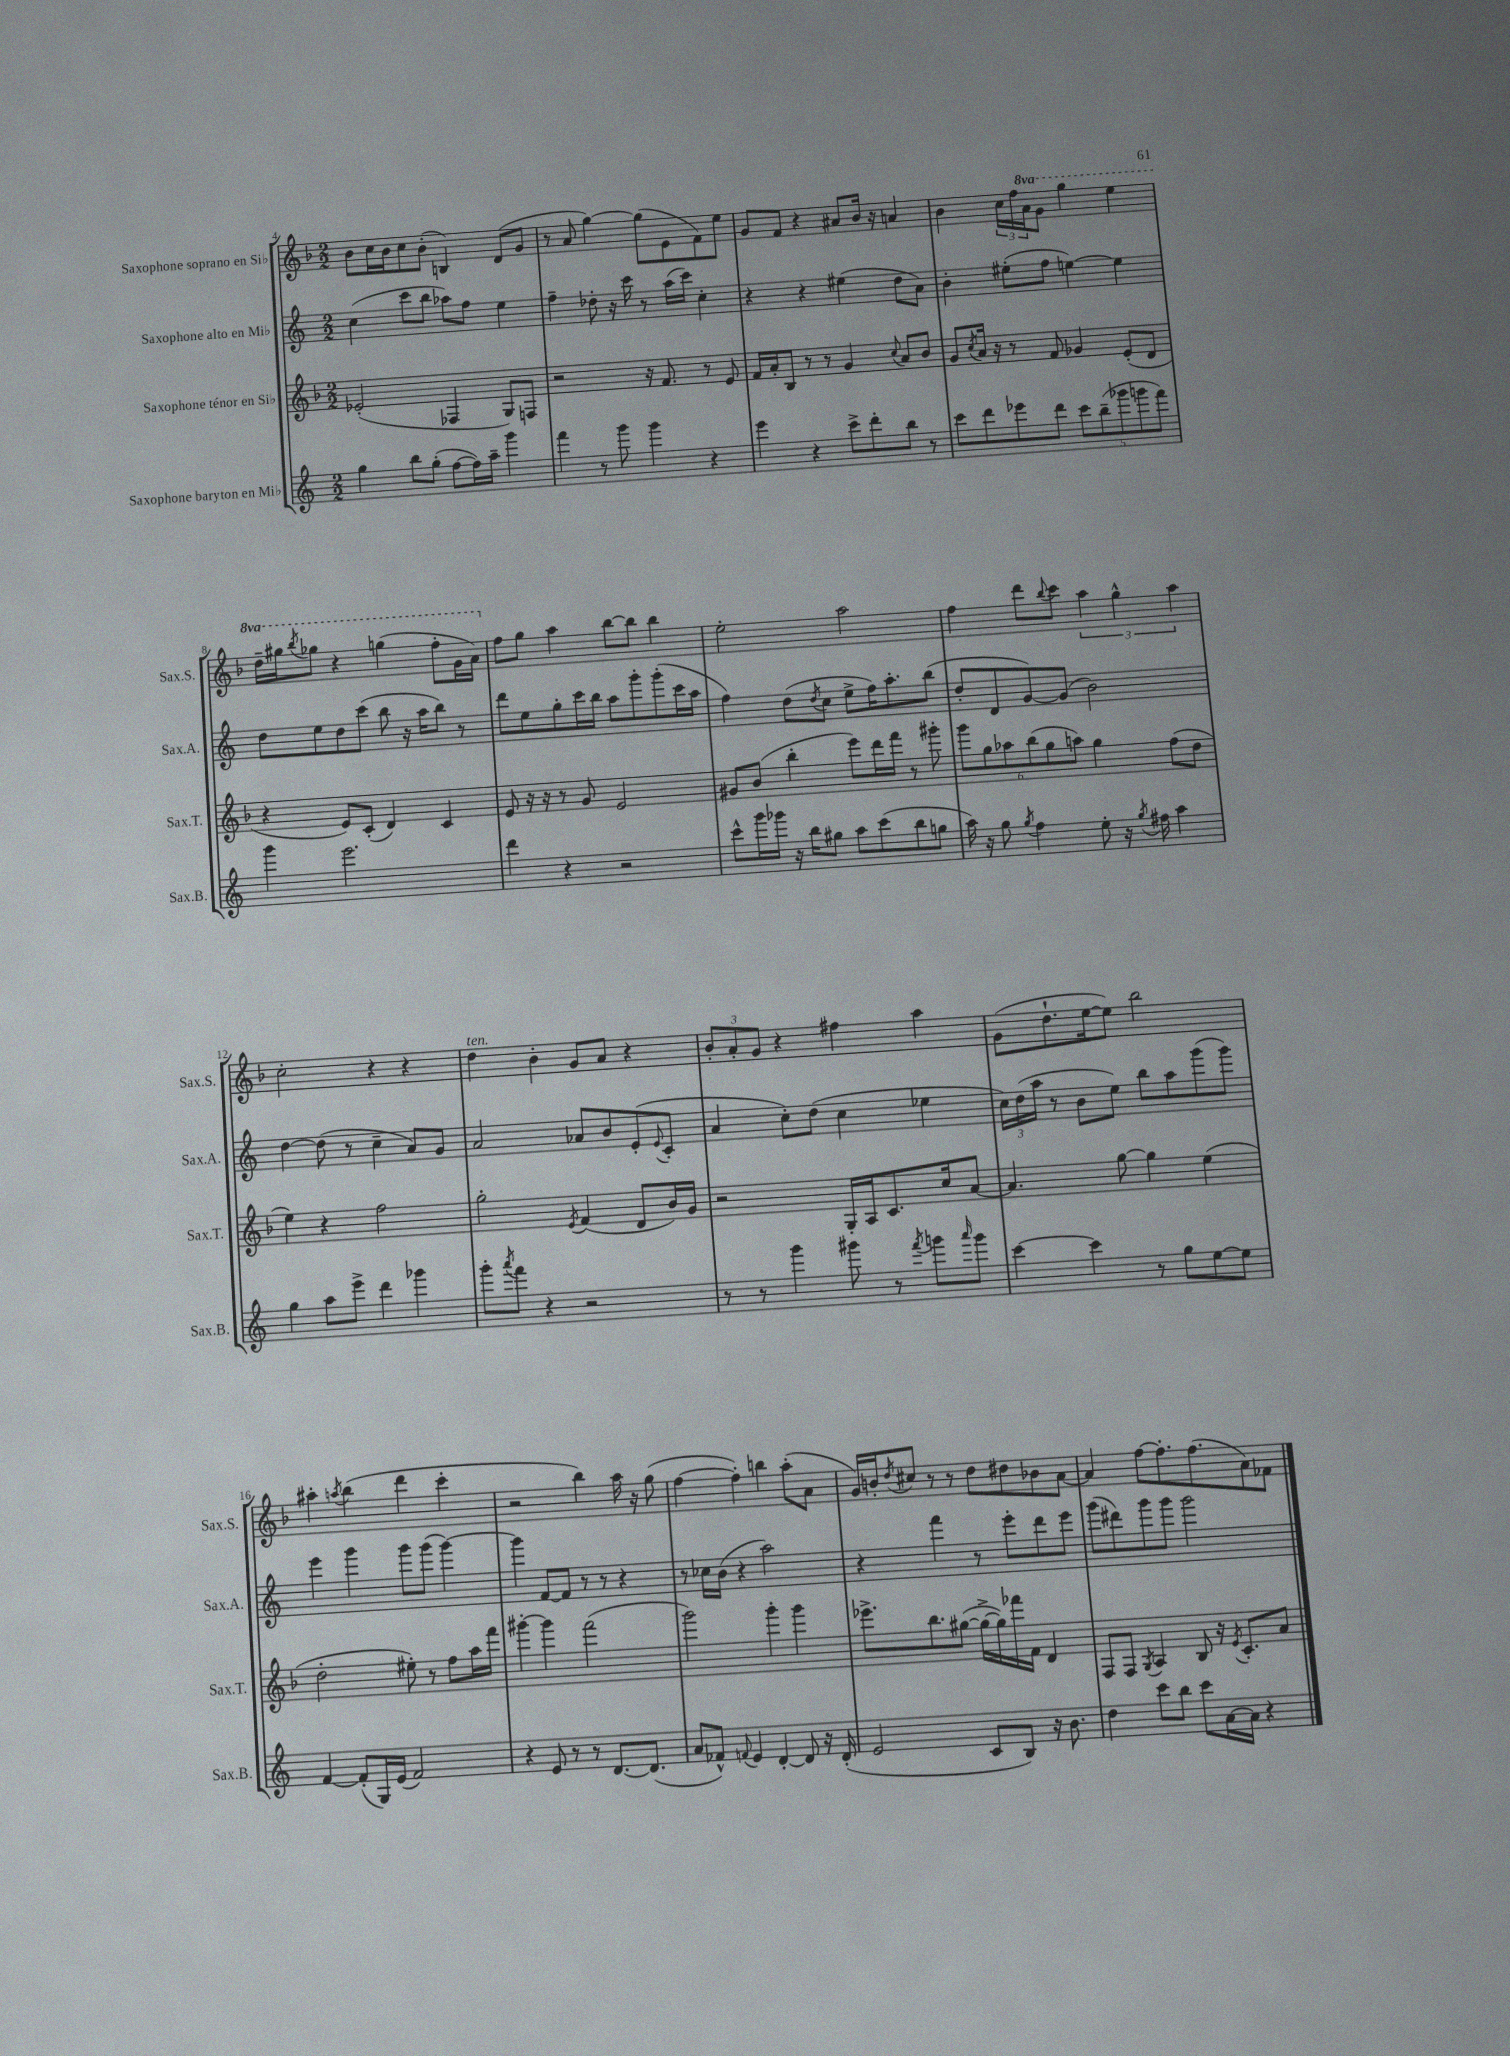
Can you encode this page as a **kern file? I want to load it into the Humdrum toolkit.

**kern	**kern	**kern	**kern
*part4	*part3	*part2	*part1
*staff4	*staff3	*staff2	*staff1
*I"Saxophone baryton en Mi♭	*I"Saxophone ténor en Si♭	*I"Saxophone alto en Mi♭	*I"Saxophone soprano en Si♭
*I'Sax.B.	*I'Sax.T.	*I'Sax.A.	*I'Sax.S.
*clefG2	*clefG2	*clefG2	*clefG2
*k[]	*k[b-]	*k[]	*k[b-]
*M2/2	*M2/2	*M2/2	*M2/2
=4	=4	=4	=4
4gg\	(2e-X'/	(4cc\	8b-\L
.	.	.	16cc\L
.	.	.	16b-\J
8bb\L	.	8ccc\L	8cc\
(8gg'\J	.	8bb\J	(8b-'\J
[8ff\L	4F-X/	8aa-X\L)	4Bn/)
16ff\L])	.	8ff\J	.
16aa~\JJ	.	.	.
4ggg\	8G/L)	4ee\	(8d/L
.	8Fn/J	.	8g/J
=5	=5	=5	=5
4fff\	2r	4ff~\	8r
.	.	.	8a/
8r	.	8dd-X'\	[4gg\)
8ggg\	.	16r	.
.	.	16ccc\	.
4ggg\	16r	8r	(8gg\L]
.	8.f/	.	.
.	.	(16aa\LL	8e\
.	.	16ccc\JJ)	.
4r	8r	4cc'\	8f\)
.	8e/	.	8ee\J
=6	=6	=6	=6
4eee\	16f/LL	4r	8g/L
.	16a'/J	.	.
.	8B-/J	.	8f/J
4r	8r	4r	4r
.	8r	.	.
8ccc^\L	4g/	(4ee#X\	8a#X/L
8ddd'\	.	.	16b-/Jk
.	.	.	16r
.	8qqcc/	.	.
8bb\J	8a/L	8dd\L	4an/
8r	8b-/J	8a\J)	.
=7	=7	=7	=7
8ccc\L	8g/L	4b'\	4b-\
.	8qcc/	.	.
8ddd\	16a/Jk	.	.
.	16r	.	.
8eee-X\	8r	(8ee#X'\L	24cc\LL
.	.	.	24ff\
*	*	*	*8va
.	.	.	24aa\J
8ddd\J	8f/	8ff\J	8gg\J
10ccc\L	4g-X/	[4een\)	4ggg\
(10bb~\	.	.	.
10ggg-X\	.	.	.
.	(8e'/L	4ee\]	4eee\
10gggn\	.	.	.
.	8d/J	.	.
10fff\J)	.	.	.
!!LO:LB:g=z
=8	=8	=8	=8
4ggg\	4r	8dd\L	16ddd~\LL
.	.	.	16ggg#X\J
.	.	.	8qbbb-/
.	.	8ee\	8ggg-X\J
2.eee\	8e/L)	8dd\	4r
.	(8c'/J	(8ccc\J	.
.	4d/)	8bb\	(4gggn\
.	.	16r	.
.	.	16aa\KL	.
.	4c/	8bb\J)	8fff'\L
.	.	8r	16gg\L
.	.	.	16aa\JJ)
=9	=9	=9	=9
*	*	*	*X8va
4ddd\	8e/	8ddd\L	8ff\L
.	16r	8ee\	8gg\J
.	16r	.	.
4r	8r	8gg'\	4aa\
.	8g/	16ccc\L	.
.	.	16bb\JJ	.
2r	2e/	8aa\L	[8bb-\L
.	.	8ggg'\	8bb-\J]
.	.	(8ggg'\	4bb-\
.	.	16ccc\L	.
.	.	16aa\JJ	.
=10	=10	=10	=10
8ccc^^\L	8g#X/L	4ff\)	2ee'\
16ggg\L	(8b-/J	.	.
16ggg-X\JJ	.	.	.
16r	4bb-'\	(8dd\L	.
16bb\KL	.	.	.
.	.	8qdd/	.
8gg#X\J	.	8cc\J	.
8aa\L	8eee\L)	8ee^\L	2aa\
(8ccc\	16ddd\L	16ff\K)	.
.	16fff\JJ	8.aa'\	.
8bb\	8r	.	.
8ggn\J	8ggg#X'\	(8bb\J	.
=11	=11	=11	=11
16aa\)	12ggg\L	8dd'/L	4ff\
16r	.	.	.
.	12gg\	.	.
8gg\	.	8d/	.
.	12aa-X\	.	.
8qgg/	.	.	.
4ff\	(12bb-\	[8g/)	8ddd\L
.	12gg\	.	.
.	.	.	8qqbb-/
.	.	(8g/J]	8ccc\J
.	12aan\J)	.	.
8ee'\	4gg\	2b\)	6aa\
16r	.	.	.
.	.	.	6gg^^\
8qgg/	.	.	.
16ff#X\	.	.	.
4aa\	(8ff\L	.	.
.	.	.	6aa\
.	8dd\J	.	.
!!LO:LB:g=z
=12	=12	=12	=12
4gg\	4ee\)	[4dd\	2cc'\
8aa\L	4r	(8dd\]	.
8eee^\J	.	8r	.
4ddd\	2ff\	4cc~\	4r
4ggg-X\	.	8a/L)	4r
.	.	8g/J	.
=13	=13	=13	=13
!	!	!	!LO:TX:a:i:t=ten.
8ggg'\L	2gg'\	2a/	4dd\
8qaaa/	.	.	.
8fff\J	.	.	.
4r	.	.	4b-'\
.	8qe/	.	.
2r	(4f/	8a-X/L	8g/L
.	.	8b/	8a/J
.	8d/L	(8e'/	4r
.	.	8qqe/	.
.	16b-/L)	8c'/J	.
.	16g/JJ	.	.
=14	=14	=14	=14
8r	2r	4a/	12b-'/L
.	.	.	12a'/
8r	.	.	.
.	.	.	12g/J
4ggg\	.	8cc'\L)	4r
.	.	(8dd\J	.
8ggg#X\	16G'/LL	4cc\	4ff#X\
.	16A/J	.	.
8r	8.c/	.	.
8qfff/	.	.	.
8gggn\L	.	4ee-X\	4aa\
.	16cc/k	.	.
16qqaaa/	.	.	.
8ggg\J	[8a/J	.	.
=15	=15	=15	=15
[4ccc\	4.a/]	24cc\LL)	(8g\L
.	.	(24dd\	.
.	.	24aa\JJ	.
.	.	8r	8.dd`\
4ccc\]	.	8b\L	.
.	.	.	[16ee\k
.	[8gg\	8ee\J)	8ee\J])
8r	4gg\]	8bb\L	2bb-\
8gg\L	.	8aa\	.
[8ee\	(4ee\	(8ggg\	.
8ee\J]	.	8ggg\J)	.
!!LO:LB:g=z
=16	=16	=16	=16
[4f/	2dd'\	4eee\	4aa#X'\
.	.	.	8qaan/
(8f'/L]	.	4ggg\	(4bb-\
16G/L)	.	.	.
(16e/JJ	.	.	.
2f/)	8ee#X'\)	8ggg\L	4ddd\
.	8r	(8ggg\J	.
.	8ff\L	[4ggg\)	4ccc'\
.	16aa\L	.	.
.	16fff\JJ	.	.
=17	=17	=17	=17
4r	[4ggg#X'\	4ggg\]	2r
8e/	4ggg#\]	[8f/L	.
8r	.	8f/J]	.
8r	(2fff\	8r	4bb-\)
[8.d/L	.	8r	.
.	.	4r	16aa\
(8.d/J]	.	.	16r
.	.	.	(8gg\
=18	=18	=18	=18
8a/L	2ggg\)	8r	[4ff\
8f-X^^/J)	.	16cc-X\LL	.
.	.	(16b\JJ	.
8qqfn/	.	.	.
4e/	.	4r	4ff'\])
[4d'/	4ggg'\	2aa\)	4bbn\
8d/]	4ggg\	.	(8aa'\L
16r	.	.	8a\J
(16d'/	.	.	.
=19	=19	=19	=19
2e/	8.eee-X^\L	4r	16g/LL)
.	.	.	16bn'/J
.	.	.	8qdd/
.	.	.	8cc#X/J
.	8.bb-\	.	.
.	.	4fff\	8r
.	([8gg#X\J	.	8r
8c/L	16gg#^\LL_	8r	8dd\L
.	16gg#\])	.	.
8B/J)	16fff-X\	8eee'\L	8dd#X\
.	16f\JJ	.	.
16r	4d/	8ddd\	8b-X\
8.b\	.	.	.
.	.	8eee\J	[8a\J
=20	=20	=20	=20
4dd\	8F/L	(8ggg\L	4a/]
.	8F/J	8ddd#X\)	.
.	8qG/	.	.
8ccc\L	4A/	8ggg\	[8ff\L
8bb\J	.	8ggg\J	8.ff'\]
8ccc\L	8B-/	2ggg\	.
.	.	.	(8.ff\
[16a\L	16r	.	.
.	8qe/	.	.
16a\JJ]	8.c'/L	.	.
4r	.	.	8a\)
.	8a/J	.	8f-X\J
==	==	==	==
*-	*-	*-	*-
